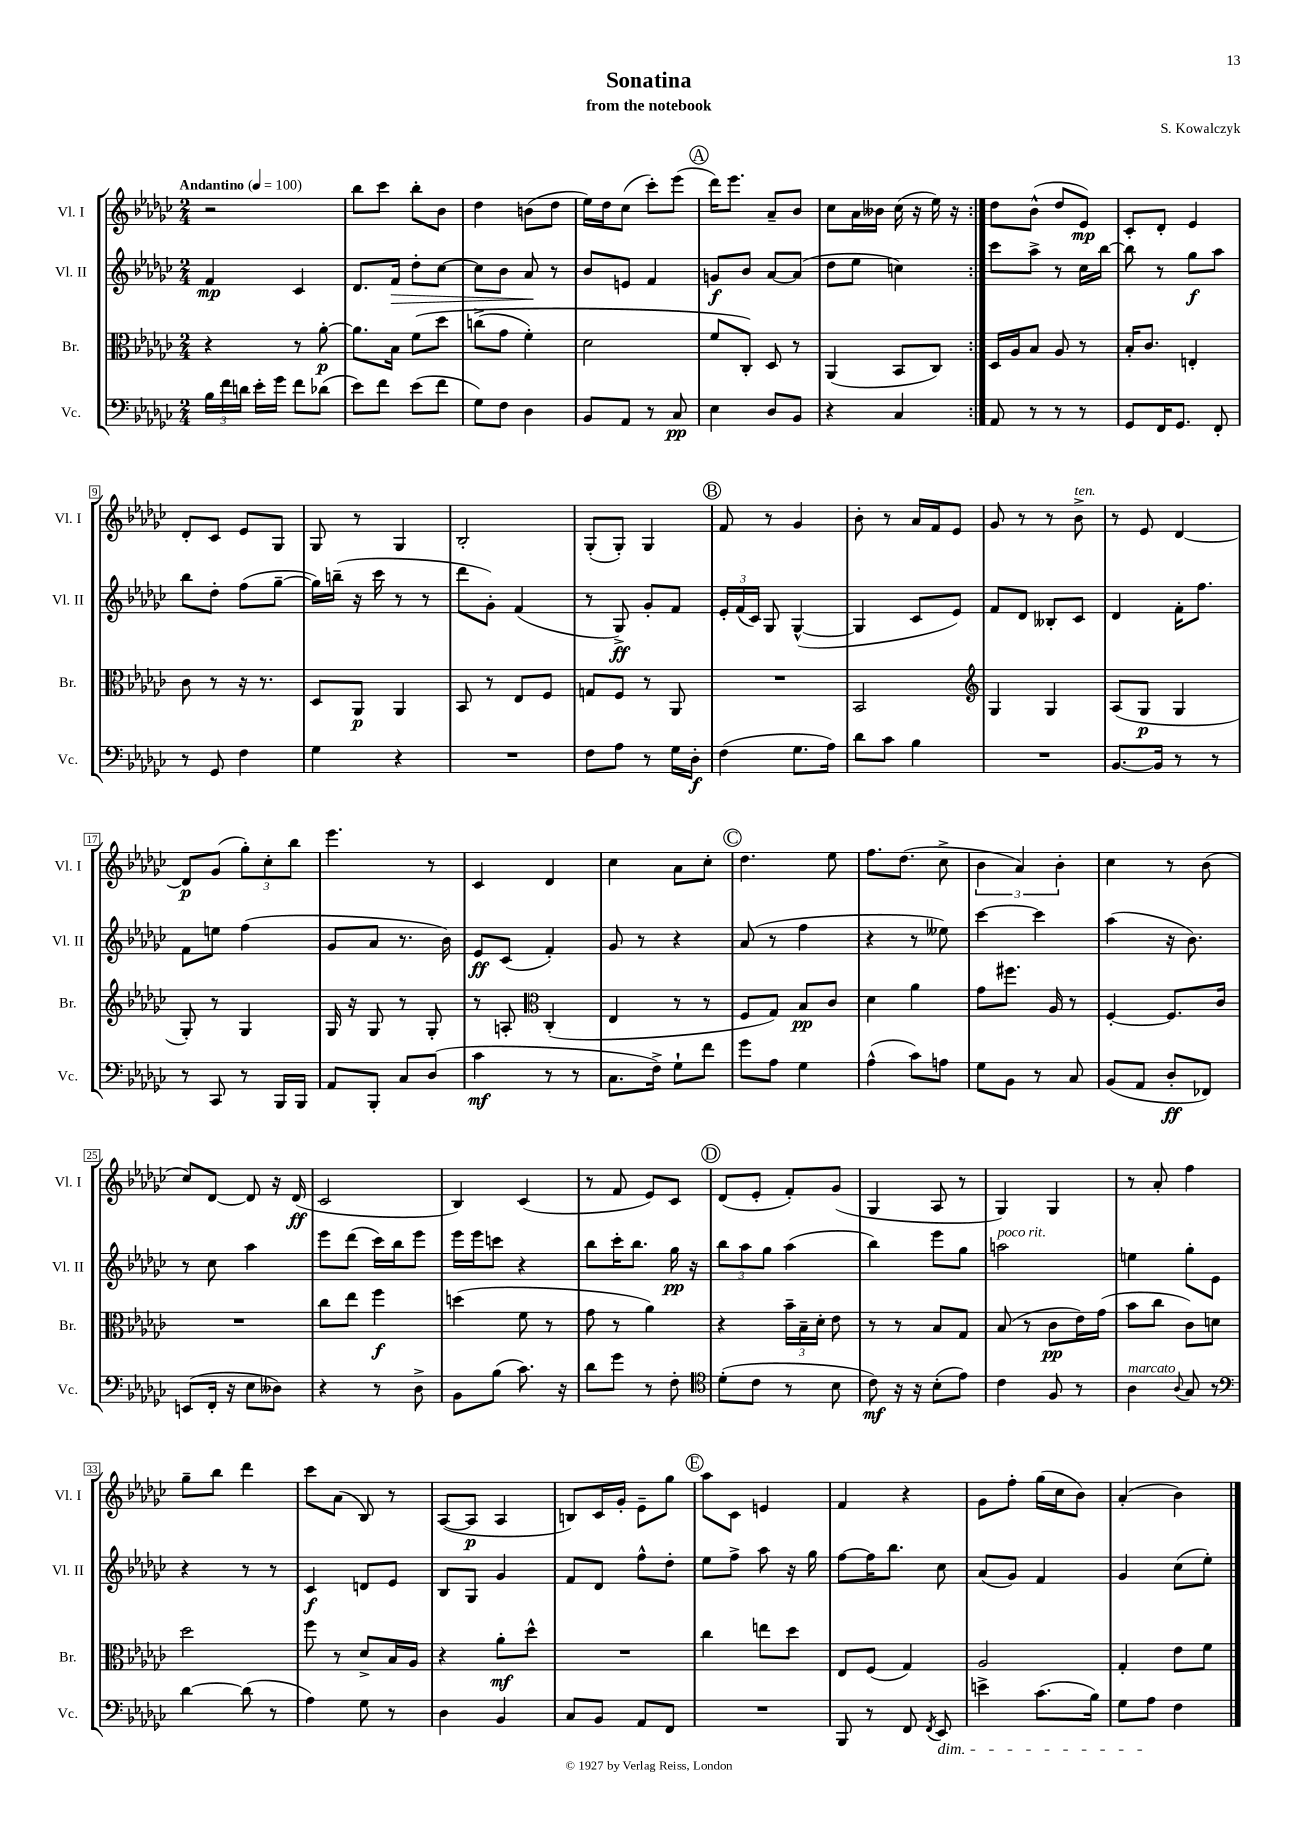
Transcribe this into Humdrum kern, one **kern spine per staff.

**kern	**dynam	**kern	**dynam	**kern	**dynam	**kern	**dynam
*part4	*part4	*part3	*part3	*part2	*part2	*part1	*part1
*staff4	*staff4	*staff3	*staff3	*staff2	*staff2	*staff1	*staff1
*I"Vc.	*	*I"Br.	*	*I"Vl. II	*	*I"Vl. I	*
*I'Vc.	*	*I'Br.	*	*I'Vl. II	*	*I'Vl. I	*
*clefF4	*	*clefC3	*	*clefG2	*	*clefG2	*
*k[b-e-a-d-g-c-]	*	*k[b-e-a-d-g-c-]	*	*k[b-e-a-d-g-c-]	*	*k[b-e-a-d-g-c-]	*
*M2/4	*	*M2/4	*	*M2/4	*	*M2/4	*
*MM100	*	*MM100	*	*MM100	*	*MM100	*
=1	=1	=1	=1	=1	=1	=1	=1
!	!	!	!	!	!	!LO:TX:a:B:t=Andantino	!
24B-\LL	.	4r	.	4f/	mp	2r	.
24f\	.	.	.	.	.	.	.
24dn\JJ	.	.	.	.	.	.	.
16e-'\LL	.	.	.	.	.	.	.
16g-\JJ	.	.	.	.	.	.	.
8f\L	.	8r	.	4c-/	.	.	.
(8d-X\J	.	[8a-'\	p	.	.	.	.
=2	=2	=2	=2	=2	=2	=2	=2
8e-\L)	.	8.a-\L]	.	8.d-/L	.	8bb-\L	.
8f\J	.	.	.	.	.	8ccc-\J	.
!	!	!	!	!	!LO:HP:b	!	!
.	.	16B-\Jk	.	16f/Jk	>	.	.
(8e-\L	.	(8f\L	.	8dd-'\L	.	8bb-'\L	.
8f\J	.	8dd-\J	.	[8cc-\J	.	8b-\J	.
=3	=3	=3	=3	=3	=3	=3	=3
8G-\L)	.	(8ccn^\L	.	8cc-\L]	.	4dd-\	.
8F\J	.	8g-\J	.	8b-\J	.	.	.
4D-\	.	4f'\)	.	8a-/	.	(8bn\L	.
.	.	.	.	8r	]	8dd-\J	.
=4	=4	=4	=4	=4	=4	=4	=4
8BB-/L	.	2d-\	.	8b-/L	.	16ee-\LL)	.
.	.	.	.	.	.	16dd-\J	.
8AA-/J	.	.	.	8en/J	.	(8cc-\J	.
8r	.	.	.	4f/	.	8ccc-'\L)	.
8C-/	pp	.	.	.	.	(8eee-\J	.
!!LO:REH:place=s1:t=A
=5	=5	=5	=5	=5	=5	=5	=5
4E-\	.	8f/L	.	8gn/L	f	16ddd-\KL)	.
.	.	.	.	.	.	8.eee-\J	.
.	.	8C-'/J)	.	8b-/J	.	.	.
8D-/L	.	8D-/	.	[8a-/L	.	8a-~/L	.
8BB-/J	.	8r	.	(8a-/J]	.	8b-/J	.
=6	=6	=6	=6	=6	=6	=6	=6
4r	.	(4AA-/	.	8dd-\L	.	8cc-\L	.
.	.	.	.	8ee-\J	.	16a-\L	.
.	.	.	.	.	.	16b--X\JJ	.
4C-/	.	8BB-/L	.	4ccn\)	.	(16cc-\	.
.	.	.	.	.	.	16r	.
.	.	8C-/J)	.	.	.	16ee-\)	.
.	.	.	.	.	.	16r	.
=7:|!	=7:|!	=7:|!	=7:|!	=7:|!	=7:|!	=7:|!	=7:|!
8AA-/	.	16D-/LL	.	8ccc-\L	.	8dd-\L	.
.	.	16A-/J	.	.	.	.	.
8r	.	8B-/J	.	8aa-^\J	.	(8b-^^\J	.
8r	.	8A-/	.	8r	.	8dd-/L	.
8r	.	8r	.	16cc-\LL	.	8e-/J)	mp
.	.	.	.	[16bb-\JJ	.	.	.
=8	=8	=8	=8	=8	=8	=8	=8
8GG-/L	.	16B-'/KL	.	8bb-\]	.	8c-'/L	.
.	.	8.c-/J	.	.	.	.	.
16FF/K	.	.	.	8r	.	8d-'/J	.
8.GG-/J	.	.	.	.	.	.	.
.	.	4En'/	.	8gg-\L	f	4e-/	.
8FF'/	.	.	.	8aa-\J	.	.	.
!!LO:LB:g=z
=9	=9	=9	=9	=9	=9	=9	=9
8r	.	8c-\	.	8bb-\L	.	8d-'/L	.
8GG-/	.	8r	.	8dd-'\J	.	8c-/J	.
4F\	.	16r	.	(8ff\L	.	8e-/L	.
.	.	8.r	.	.	.	.	.
.	.	.	.	[8gg-~\J	.	8G-/J	.
=10	=10	=10	=10	=10	=10	=10	=10
4G-\	.	8D-/L	.	16gg-\LL])	.	8G-/	.
.	.	.	.	(16bbn~\JJ	.	.	.
.	.	8AA-/J	p	16r	.	8r	.
.	.	.	.	16ccc-\	.	.	.
4r	.	4AA-/	.	8r	.	4G-/	.
.	.	.	.	8r	.	.	.
=11	=11	=11	=11	=11	=11	=11	=11
2r	.	8BB-/	.	8ddd-\L	.	2B-'/	.
.	.	8r	.	8g-'\J)	.	.	.
.	.	8E-/L	.	(4f/	.	.	.
.	.	8F/J	.	.	.	.	.
=12	=12	=12	=12	=12	=12	=12	=12
8F\L	.	8Gn/L	.	8r	.	(8G-'/L	.
8A-\J	.	8F/J	.	8G-^/)	ff	8G-'/J)	.
8r	.	8r	.	8g-'/L	.	4G-/	.
16G-\LL	.	8AA-/	.	8f/J	.	.	.
16D-'\JJ	f	.	.	.	.	.	.
!!LO:REH:place=s1:t=B
=13	=13	=13	=13	=13	=13	=13	=13
(4F\	.	2r	.	24e-'/LL	.	8f/	.
.	.	.	.	(24f/	.	.	.
.	.	.	.	24c-/JJ)	.	.	.
.	.	.	.	8G-/	.	8r	.
8.G-\L	.	.	.	([4G-^^/	.	4g-/	.
16A-\Jk)	.	.	.	.	.	.	.
=14	=14	=14	=14	=14	=14	=14	=14
8d-\L	.	2BB-/	.	4G-/]	.	8b-'\	.
8c-\J	.	.	.	.	.	8r	.
4B-\	.	.	.	8c-/L	.	16a-/LL	.
.	.	.	.	.	.	16f/J	.
.	.	.	.	8e-/J)	.	8e-/J	.
=15	=15	=15	=15	=15	=15	=15	=15
*	*	*clefG2	*	*	*	*	*
2r	.	4G-/	.	8f/L	.	8g-/	.
.	.	.	.	8d-/J	.	8r	.
.	.	4G-/	.	8B--X'/L	.	8r	.
!	!	!	!	!	!	!LO:TX:a:i:t=ten.	!
.	.	.	.	8c-/J	.	8b-^\	.
=16	=16	=16	=16	=16	=16	=16	=16
[8.BB-/L	.	(8A-/L	.	4d-/	.	8r	.
.	.	8G-/J	p	.	.	8e-/	.
16BB-/Jk]	.	.	.	.	.	.	.
8r	.	4G-/	.	16f'\KL	.	[4d-/	.
.	.	.	.	8.ff\J	.	.	.
8r	.	.	.	.	.	.	.
!!LO:LB:g=z
=17	=17	=17	=17	=17	=17	=17	=17
8r	.	8G-'/)	.	8f\L	.	8d-/L]	p
8CC-/	.	8r	.	8een\J	.	(8g-/J	.
8r	.	4G-/	.	(4ff\	.	12gg-'\L)	.
.	.	.	.	.	.	12cc-'\	.
16BBB-/LL	.	.	.	.	.	.	.
.	.	.	.	.	.	12bb-\J	.
16BBB-/JJ	.	.	.	.	.	.	.
=18	=18	=18	=18	=18	=18	=18	=18
8AA-/L	.	16G-/	.	8g-/L	.	4.eee-\	.
.	.	16r	.	.	.	.	.
8BBB-'/J	.	8G-/	.	8a-/J	.	.	.
8C-/L	.	8r	.	8.r	.	.	.
(8D-/J	.	8G-'/	.	.	.	8r	.
.	.	.	.	16b-\)	.	.	.
=19	=19	=19	=19	=19	=19	=19	=19
4c-\	mf	8r	.	8e-/L	ff	4c-/	.
.	.	8An'/	.	(8c-/J	.	.	.
*	*	*clefC3	*	*	*	*	*
8r	.	(4C-'/	.	4f'/)	.	4d-/	.
8r	.	.	.	.	.	.	.
=20	=20	=20	=20	=20	=20	=20	=20
8.C-\L	.	4E-/	.	8g-/	.	4cc-\	.
.	.	.	.	8r	.	.	.
16F^\Jk)	.	.	.	.	.	.	.
8G-`\L	.	8r	.	4r	.	8a-\L	.
8f\J	.	8r	.	.	.	8cc-'\J	.
!!LO:REH:place=s1:t=C
=21	=21	=21	=21	=21	=21	=21	=21
8g-\L	.	8F/L	.	(8a-/	.	4.dd-\	.
8A-\J	.	8G-/J)	.	8r	.	.	.
4G-\	.	8B-/L	pp	4ff\	.	.	.
.	.	8c-/J	.	.	.	8ee-\	.
=22	=22	=22	=22	=22	=22	=22	=22
(4A-^^\	.	4d-\	.	4r	.	8.ff\L	.
.	.	.	.	.	.	(8.dd-\J	.
8c-\L)	.	4a-\	.	8r	.	.	.
8An\J	.	.	.	8ee--X\)	.	8cc-^\	.
=23	=23	=23	=23	=23	=23	=23	=23
8G-\L	.	8g-\L	.	[4ccc-\	.	6b-\	.
8BB-\J	.	8.ff#X\J	.	.	.	.	.
.	.	.	.	.	.	6a-/)	.
8r	.	.	.	4ccc-\]	.	.	.
.	.	16A-/	.	.	.	.	.
.	.	.	.	.	.	6b-'\	.
8C-/	.	8r	.	.	.	.	.
=24	=24	=24	=24	=24	=24	=24	=24
(8BB-/L	.	[4F'/	.	(4aa-\	.	4cc-\	.
8AA-/J	.	.	.	.	.	.	.
8D-'/L	ff	8.F/L]	.	16r	.	8r	.
.	.	.	.	8.b-\)	.	.	.
8FF-X/J)	.	.	.	.	.	(8b-\	.
.	.	16c-/Jk	.	.	.	.	.
!!LO:LB:g=z
=25	=25	=25	=25	=25	=25	=25	=25
(8EEn/L	.	2r	.	8r	.	8cc-/L)	.
16FF'/Jk	.	.	.	8cc-\	.	[8d-/J	.
16r	.	.	.	.	.	.	.
8E-\L	.	.	.	4aa-\	.	8d-/]	.
8D--X\J)	.	.	.	.	.	16r	.
.	.	.	.	.	.	(16d-/	ff
=26	=26	=26	=26	=26	=26	=26	=26
4r	.	8cc-\L	.	8eee-\L	.	2c-/	.
.	.	8ee-\J	.	(8ddd-\J	.	.	.
8r	.	4ff\	f	16ccc-\LL)	.	.	.
.	.	.	.	16bb-\J	.	.	.
8D-^\	.	.	.	8eee-\J	.	.	.
=27	=27	=27	=27	=27	=27	=27	=27
8BB-\L	.	(4ddn\	.	16eee-\LL	.	4B-/)	.
.	.	.	.	16eee-\J	.	.	.
(8B-\J	.	.	.	8cccn\J	.	.	.
8.c-\)	.	8f\	.	4r	.	(4c-/	.
.	.	8r	.	.	.	.	.
16r	.	.	.	.	.	.	.
=28	=28	=28	=28	=28	=28	=28	=28
8d-\L	.	8g-\	.	8bb-\L	.	8r	.
8g-\J	.	8r	.	16ccc-'\K	.	8f/	.
.	.	.	.	8.bb-\J	.	.	.
8r	.	4a-\)	.	.	.	8e-/L)	.
8F'\	.	.	.	16gg-\	pp	8c-/J	.
.	.	.	.	16r	.	.	.
!!LO:REH:place=s1:t=D
=29	=29	=29	=29	=29	=29	=29	=29
*clefC4	*	*	*	*	*	*	*
(8d-'\L	.	4r	.	12bb-\L	.	(8d-/L	.
.	.	.	.	12aa-\	.	.	.
8c-\J	.	.	.	.	.	8e-'/J	.
.	.	.	.	12gg-\J	.	.	.
8r	.	24b-~\LL	.	(4aa-\	.	8f'/L)	.
.	.	24B-~\	.	.	.	.	.
.	.	24d-'\JJ	.	.	.	.	.
8B-\	.	8e-\	.	.	.	(8g-/J	.
=30	=30	=30	=30	=30	=30	=30	=30
8c-\)	mf	8r	.	4bb-\)	.	4G-/	.
16r	.	8r	.	.	.	.	.
16r	.	.	.	.	.	.	.
(8B-'\L	.	8B-/L	.	8eee-\L	.	8A-/	.
8e-\J)	.	8G-/J	.	8gg-\J	.	8r	.
=31	=31	=31	=31	=31	=31	=31	=31
!	!	!	!	!LO:TX:a:i:t=poco rit.	!	!	!
4c-\	.	(8B-/	.	2aan\	.	4G-/)	.
.	.	8r	.	.	.	.	.
8F/	.	8c-\L	pp	.	.	4G-/	.
8r	.	16e-\L)	.	.	.	.	.
.	.	(16g-\JJ	.	.	.	.	.
=32	=32	=32	=32	=32	=32	=32	=32
!LO:TX:a:i:t=marcato	!	!	!	!	!	!	!
4A-\	.	8b-\L	.	4een\	.	8r	.
.	.	8cc-\J	.	.	.	8a-'/	.
8qqA-/	.	.	.	.	.	.	.
8G-/	.	8c-\L)	.	8gg-'\L	.	4ff\	.
8r	.	8dn\J	.	8e-\J	.	.	.
!!LO:LB:g=z
=33	=33	=33	=33	=33	=33	=33	=33
*clefF4	*	*	*	*	*	*	*
[4d-\	.	2dd-\	.	4r	.	8gg-~\L	.
.	.	.	.	.	.	8bb-\J	.
(8d-\]	.	.	.	8r	.	4ddd-\	.
8r	.	.	.	8r	.	.	.
=34	=34	=34	=34	=34	=34	=34	=34
4A-\)	.	8ff\	.	4c-/	f	8ccc-\L	.
.	.	8r	.	.	.	(8a-\J	.
8G-\	.	8d-^/L	.	8dn/L	.	8B-/)	.
8r	.	16B-/L	.	8e-/J	.	8r	.
.	.	16A-/JJ	.	.	.	.	.
=35	=35	=35	=35	=35	=35	=35	=35
4D-\	.	4r	.	8B-/L	.	([8A-/L	.
.	.	.	.	8G-/J	.	8A-/J]	p
4BB-/	.	8a-'\L	mf	4g-/	.	4A-/	.
.	.	8dd-^^\J	.	.	.	.	.
=36	=36	=36	=36	=36	=36	=36	=36
8C-/L	.	2r	.	8f/L	.	8Bn/L)	.
8BB-/J	.	.	.	8d-/J	.	16c-/L	.
.	.	.	.	.	.	16g-'/JJ	.
8AA-/L	.	.	.	8ff^^\L	.	8e-~\L	.
8FF/J	.	.	.	8dd-'\J	.	8gg-\J	.
!!LO:REH:place=s1:t=E
=37	=37	=37	=37	=37	=37	=37	=37
2r	.	4cc-\	.	8ee-\L	.	8aa-\L	.
.	.	.	.	8ff^\J	.	8c-\J	.
.	.	8een\L	.	8aa-\	.	4en/	.
.	.	8dd-\J	.	16r	.	.	.
.	.	.	.	16gg-\	.	.	.
=38	=38	=38	=38	=38	=38	=38	=38
8BBB-/	.	8E-/L	.	[8ff\L	.	4f/	.
8r	.	(8F/J	.	16ff\K]	.	.	.
.	.	.	.	8.bb-\J	.	.	.
8FF/	.	4G-/)	.	.	.	4r	.
8qFF/	.	.	.	.	.	.	.
!LO:TX:b:i:t=dim.	!	!	!	!	!	!	!
8EE-/	.	.	.	8cc-\	.	.	.
=39	=39	=39	=39	=39	=39	=39	=39
4en^\	.	2A-/	.	(8a-/L	.	8g-\L	.
.	.	.	.	8g-/J)	.	8ff'\J	.
(8.c-\L	.	.	.	4f/	.	(16gg-\LL	.
.	.	.	.	.	.	16cc-\J	.
.	.	.	.	.	.	8b-\J)	.
16B-\Jk)	.	.	.	.	.	.	.
=40	=40	=40	=40	=40	=40	=40	=40
8G-\L	.	4G-'/	.	4g-/	.	(4a-'/	.
8A-\J	.	.	.	.	.	.	.
4F\	.	8e-\L	.	(8cc-\L	.	4b-\)	.
.	.	8f\J	.	8ee-'\J)	.	.	.
==	==	==	==	==	==	==	==
*-	*-	*-	*-	*-	*-	*-	*-
